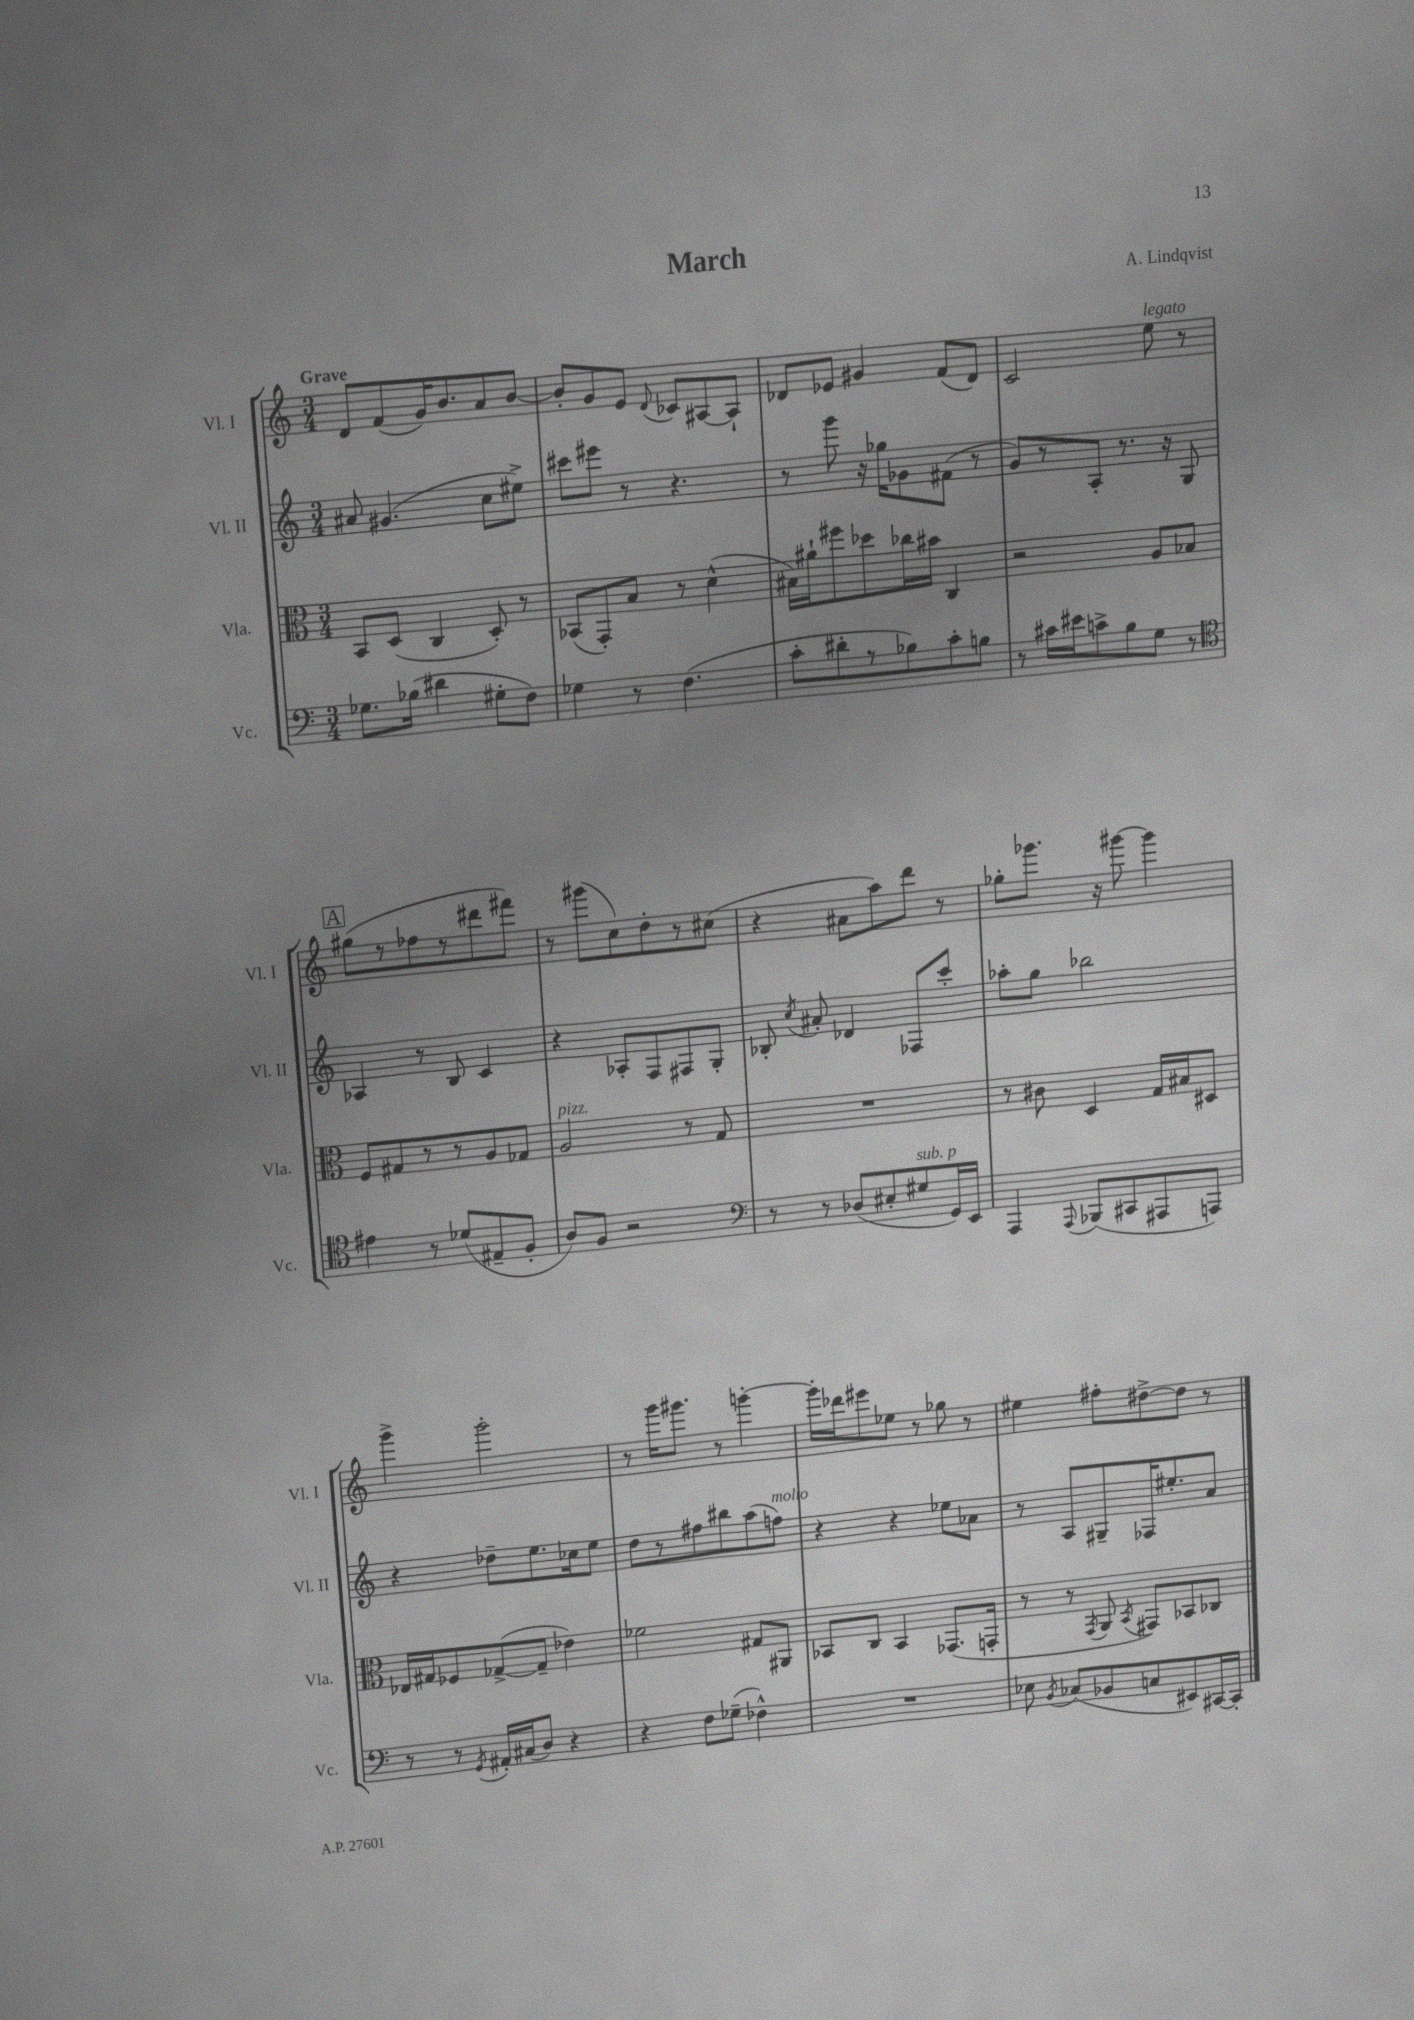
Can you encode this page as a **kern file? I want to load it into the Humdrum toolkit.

**kern	**kern	**kern	**kern
*staff4	*staff3	*staff2	*staff1
*clefF4	*clefC3	*clefG2	*clefG2
*k[]	*k[]	*k[]	*k[]
*M3/4	*M3/4	*M3/4	*M3/4
8.G-	8BB	8a#	8d
.	(8D	(4.g#	(8f
(16B-	.	.	.
4d#	4C	.	16g)
.	.	.	8.b
8G#'	8D')	8cc	8a
8F)	8r	8ee#^)	[8b
=	=	=	=
4G-	(8BB-	8ccc#	8b']
.	8GG')	8eee#	8g
8r	8B	8r	8e
.	.	.	8qqd
(4.F	8r	4.r	8c-
.	(4d^^	.	[8A#
.	.	.	8A#`]
=	=	=	=
8c'	16B#)	8r	8d-
.	16a#`	.	.
8d#'	8ff#	8ggg	8e-
8r	8dd-	16r	4g#
.	.	16gg-	.
8B-)	16cc-	8g-	.
.	16b#	.	.
8c'	4C	(8f#	(8f
8B	.	8r	8d-)
=	=	=	=
8r	2r	8g)	2c
16c#	.	8r	.
16e#	.	.	.
8c^	.	8A'	.
8B	.	8.r	.
8G	8A	.	8ee
.	.	16r	.
8r	8B-	8G	8r
=	=	=	=
*clefC4	*	*	*
4e#	8F	4A-	(8gg#
.	8G#	.	8r
8r	8r	8r	8ff-
(8d-	8r	8B	8r
8E#~	8A	4c	8ddd#
8F'	8G-	.	8fff#)
=	=	=	=
8A)	2A	4r	8r
8F	.	.	(8ggg#
2r	.	8A-'	8cc)
.	.	8F	8dd'
.	8r	8F#	8r
.	8G	8G'	(8cc#
=	=	=	=
*clefF4	*	*	*
8r	2.r	8B-'	4r
.	.	8qcc	.
8r	.	8a#'	.
(8D-	.	4d-	8a#
8E#'	.	.	8aa)
8G#	.	8F-	8ddd
16GG)	.	8ccc'	8r
16EE	.	.	.
=	=	=	=
4AAA	8r	8aa-'	8gg-'
.	8c#	8gg	8.ggg-
8qqAAA	.	.	.
(8BBB-	4D	2bb-	.
.	.	.	16r
8CC#	.	.	[8ggg#
8AAA#	16G	.	4ggg#]
.	16B#	.	.
8AAA)	8D#	.	.
=	=	=	=
8r	16E-	4r	4ggg^
.	16G#	.	.
8r	8F-	.	.
8qGG	.	.	.
16AA#'	([8G-^	8dd-~	2ggg'
(16C#	.	.	.
8D)	8G-~]	8.ee	.
4r	4e-)	.	.
.	.	16cc-	.
.	.	8ee	.
=	=	=	=
4r	2f-	8dd	8r
.	.	8r	16ggg
.	.	.	8.ggg#
8F	.	8ff#	.
(8G-~	.	8bb#	8r
4F-^^)	8G#	(8aa	[4ggg'
.	8AA#	8ff)	.
=	=	=	=
2.r	8BB-	4r	16ggg']
.	.	.	16ddd-
.	8C	.	8eee#
.	4BB-	4r	8ee-
.	.	.	8r
.	(8.GG-	8ee-	8gg-
.	.	8a-	8r
.	16GG'	.	.
=	=	=	=
8E-	8r	8r	4ee#
8qBB	.	.	.
(8C-	8r	8A	.
.	8qGG	.	.
8BB-	8AA	8G#~	8ff#'
.	8qBB	.	.
8C	8GG#)	16F-	[8dd#^
.	.	8.ee#'	.
8EE#)	8BB-	.	8dd#]
[16CC#	8C-	8a	8r
16CC#']	.	.	.
==	==	==	==
*-	*-	*-	*-
